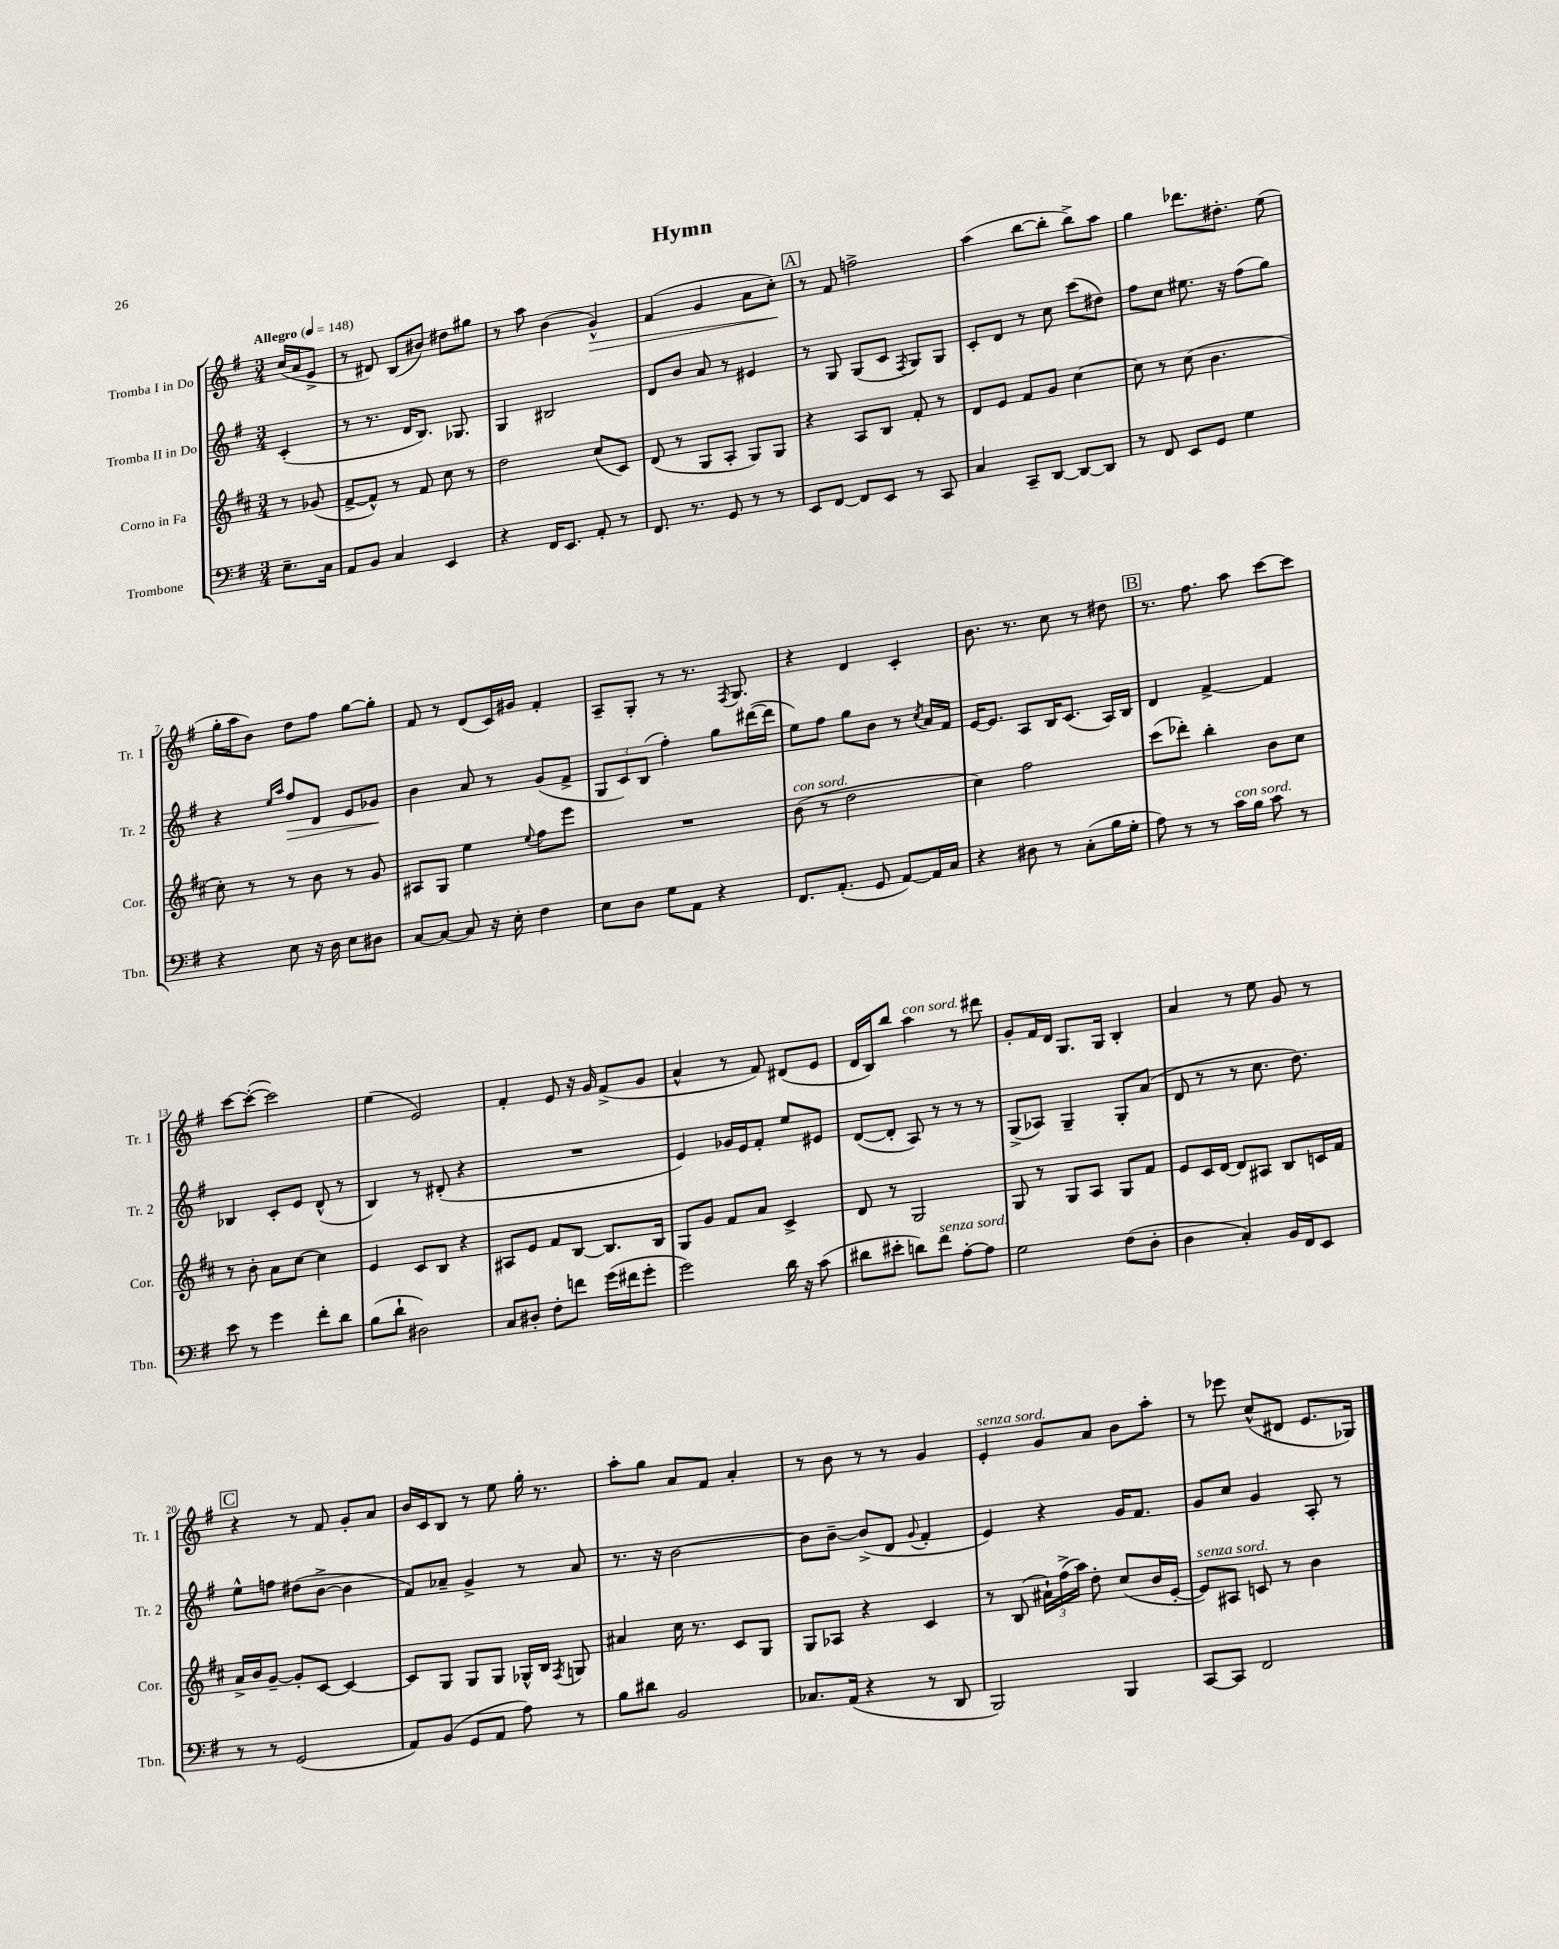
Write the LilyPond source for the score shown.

\header { title = "Hymn" }
<<
\new StaffGroup <<
\new Staff = "s0" \with { instrumentName = "Tromba I in Do" shortInstrumentName = "Tr. 1" } {
    \clef treble \key g \major \numericTimeSignature \time 3/4 \partial 4 \tempo "Allegro" 4 = 148
    \autoBeamOff c''16[( a'16 e'8]-> |
    r8 dis'8) b8[( bis'8]) dis''8[ gis''8] |
    r8 a''8 b'4( g'4-^\>) |
    fis'4( g'4 a'8[ c''8]-.\!) |
    \mark \markup { \box "A" } r8 fis'8 f''2-> |
    a''4( b''8[~ b''8]-. b''8[->) a''8] |
    g''4 des'''8.[ dis''8.]-. e''8( |
    g''16[-. a''16 b'8]) d''8[ fis''8] g''8[~ g''8]-. |
    fis'8 r8 d'8[( c'16) gis'16] fis'4-. |
    a8[-- g8]-. r8 r8. \acciaccatura { fis8 } g8. |
    r4 d'4 c'4-. |
    b'8. r8. c''8 r8 dis''8 |
    \mark \markup { \box "B" } r8. fis''8. a''8 c'''8[~ c'''8] |
    c'''8[~ c'''8]~-.( c'''2) |
    e''4( e'2) |
    fis'4-. e'8 r16 g'16 fis'8[->( g'8] |
    a'4-^ r8 fis'8) dis'8[( e'8] |
    d'16[ b16) b''8] a''4^\markup { \italic "con sord." } r8 dis'''8 |
    g'8[-. fis'16 d'16] g8.[ g16] b4-. |
    a'4 r8 e''8 g'8 r8 |
    \mark \markup { \box "C" } r4 r8 fis'8 g'8[-. a'8] |
    b'16[ c'16 b8] r8 e''8 g''16-. r8. |
    a''8[-. g''8] a'8[ fis'8] a'4-. |
    r8 b'8 r8 r8 g'4 |
    e'4-.^\markup { \italic "senza sord." } g'8[ a'8] b'8[ a''8]-. |
    r8 ees'''8 c''8[-^( dis'8] e'8.[ ges16]) \bar "|." |
}
\new Staff = "s1" \with { instrumentName = "Tromba II in Do" shortInstrumentName = "Tr. 2" } {
    \clef treble \key g \major \numericTimeSignature \time 3/4 \partial 4
    \autoBeamOff c'4-.( |
    r8 r8. d'16[ b8.]) ges8. |
    g4 bis2 |
    d'8[ b'8] a'8 r8 eis'4 |
    \mark \markup { \box "A" } r8 g8 g8[( c'8] \acciaccatura { fis8 } g8[) g8] |
    c'8[-. d'8] r8 c''8 c'''8[( dis''8]) |
    fis''8[ c''8] eis''8. r16 fis''8[( g''8]) |
    r4 \grace { e''16[ a''16] } fis''8[\> d'8] e'8[ ges'8]\! |
    b'4 a'8 r8 g'8[( fis'8]-> |
    \tuplet 3/2 { g8[ c'8) b8]( } fis''4-.) g''8[ dis'''16~( dis'''16] |
    e''8[) fis''8] g''8[ b'8] r8 \acciaccatura { c''8 } a'16[ fis'16] |
    e'16[~ e'8.] a8[ b16 c'8.]( a16[) b16] |
    \mark \markup { \box "B" } d'4 fis'4~-> fis'4 |
    bes4 c'8[-. e'8] d'8-^( r8 |
    b4) r8 dis'8-.( r4 |
    R2. |
    e'4) ges'16[ e'16 fis'8]-. e''8[ eis'8] |
    d'8[~( d'8]-. a8) r8 r8 r8 |
    g8[->( aes8]) g4-- g8[-. a'8]( |
    d'8 r8 r8 c''8. d''8.) |
    \mark \markup { \box "C" } e''8[-^ f''8] dis''8[( b'8]~-> b'4 |
    fis'8[) aes'8]-- g'4-> r8 aes'8 |
    r8. r16 b'2~ |
    b'8[ b'8]~-- b'8[->( d'8] \appoggiatura { g'8 } fis'4-. |
    e'4) r4 g'16[ fis'8.] |
    g'8[ c''8] g'4 a8-. r8 \bar "|." |
}
\new Staff = "s2" \with { instrumentName = "Corno in Fa" shortInstrumentName = "Cor." } {
    \clef treble \key d \major \numericTimeSignature \time 3/4 \partial 4
    \autoBeamOff r8 ges'8( |
    fis'8[~-> fis'8]-^) r8 fis'8 cis''8 r8 |
    d''2 cis''8[( cis'8]) |
    d'8( r8 g8[ a8]-. g8[) g8] |
    \mark \markup { \box "A" } r4 a8[ b8] fis'8-. r8 |
    d'8[ e'8] fis'8[ g'8] cis''4~ |
    cis''8 r8 cis''8( b'4. |
    cis''8-.) r8 r8 b'8 r8 g'8 |
    ais8[ g8] e''4 \appoggiatura { e''8 } fis''8[ e'''8] |
    R2. |
    b'8^\markup { \italic "con sord." }( r8 d''2 |
    cis''4) fis''2 |
    \mark \markup { \box "B" } cis'''8[( des'''8]-.) b''4-. b'8[ cis''8] |
    r8 b'8-. a'8[ cis''8]~ cis''4 |
    e'4 cis'8[ b8] r4 |
    ais8[ e'8] fis'8[ b8]~ b8.[ b16] |
    g8[ g'8] fis'8[ a'8] cis'4-> |
    d'8 r8 g2 |
    g8 r8 g8[ a8] g8[ fis'8] |
    e'8[ cis'16 d'16]~ d'8[ ais8] b8[ c'16 fis'16] |
    \mark \markup { \box "C" } a'16[-> b'16 g'8]~-- g'8[-. cis'8]~ cis'4~ |
    cis'8[ g8] g8[ g8] ges16[-^ b16] \acciaccatura { fis8 } g8 |
    ais'4 cis''16 r8. cis'8[ g8] |
    g8[ aes8] r4 cis'4 |
    r8 b8( \tuplet 3/2 { ais'16[-!) fis''16->( a''16]) } d''8-. cis''8[( b'16 e'16]~-. |
    e'8[^\markup { \italic "senza sord." }) ais8] c'8 r8 b'4 \bar "|." |
}
\new Staff = "s3" \with { instrumentName = "Trombone" shortInstrumentName = "Tbn." } {
    \clef bass \key g \major \numericTimeSignature \time 3/4 \partial 4
    \autoBeamOff e8.[-- c16] |
    a,8[ b,8] c4 e,4 |
    r4 fis,16[ e,8.] a,8-. r8 |
    fis,8. r8. g,8 r8 r8 |
    \mark \markup { \box "A" } e,8[ fis,8]~ fis,8[ e,8] r8 c,8 |
    c4 c,8[-- d,8]~ d,8[~ d,8] |
    r8 fis,8 e,8[ g,8] g4 |
    r4 e8 r16 d16 e8[ dis8] |
    c8[~ c8]~ c8 r16 e16-. fis4 |
    e8[ d8] g8[ a,8] r4 |
    fis,8.[ a,8.]-.( g,8 a,8[~) a,16 c16] |
    r4 dis8 r8 c8[-.( b16 g16]-. |
    \mark \markup { \box "B" } a8) r8 r8 c'16[^\markup { \italic "con sord." } b16] c'8 r8 |
    e'8 r8 g'4 fis'8[-. d'8] |
    b8[( d'8]-! dis2) |
    c8[ dis8]-. fis8[-. f'8] g'16[( fis'16 g'8]-. |
    g'2) d'16 r16 c'8( |
    dis'8[ eis'8]-. d'8[) fis'8]^\markup { \italic "senza sord." } a8[~-. a8] |
    g2 fis8[( d8]-. |
    d4 c4-.) b,16[ fis,16 e,8] |
    \mark \markup { \box "C" } r8 r8 g,2( |
    a,8[) b,8]( g,8[ a,8] a8) r8 |
    b8[ dis'8] b,2 |
    ces8.[ a,16]( r4 r8 d,8 |
    b,,2) b,,4 |
    c,8[~ c,8] fis,2 \bar "|." |
}
>>
>>
